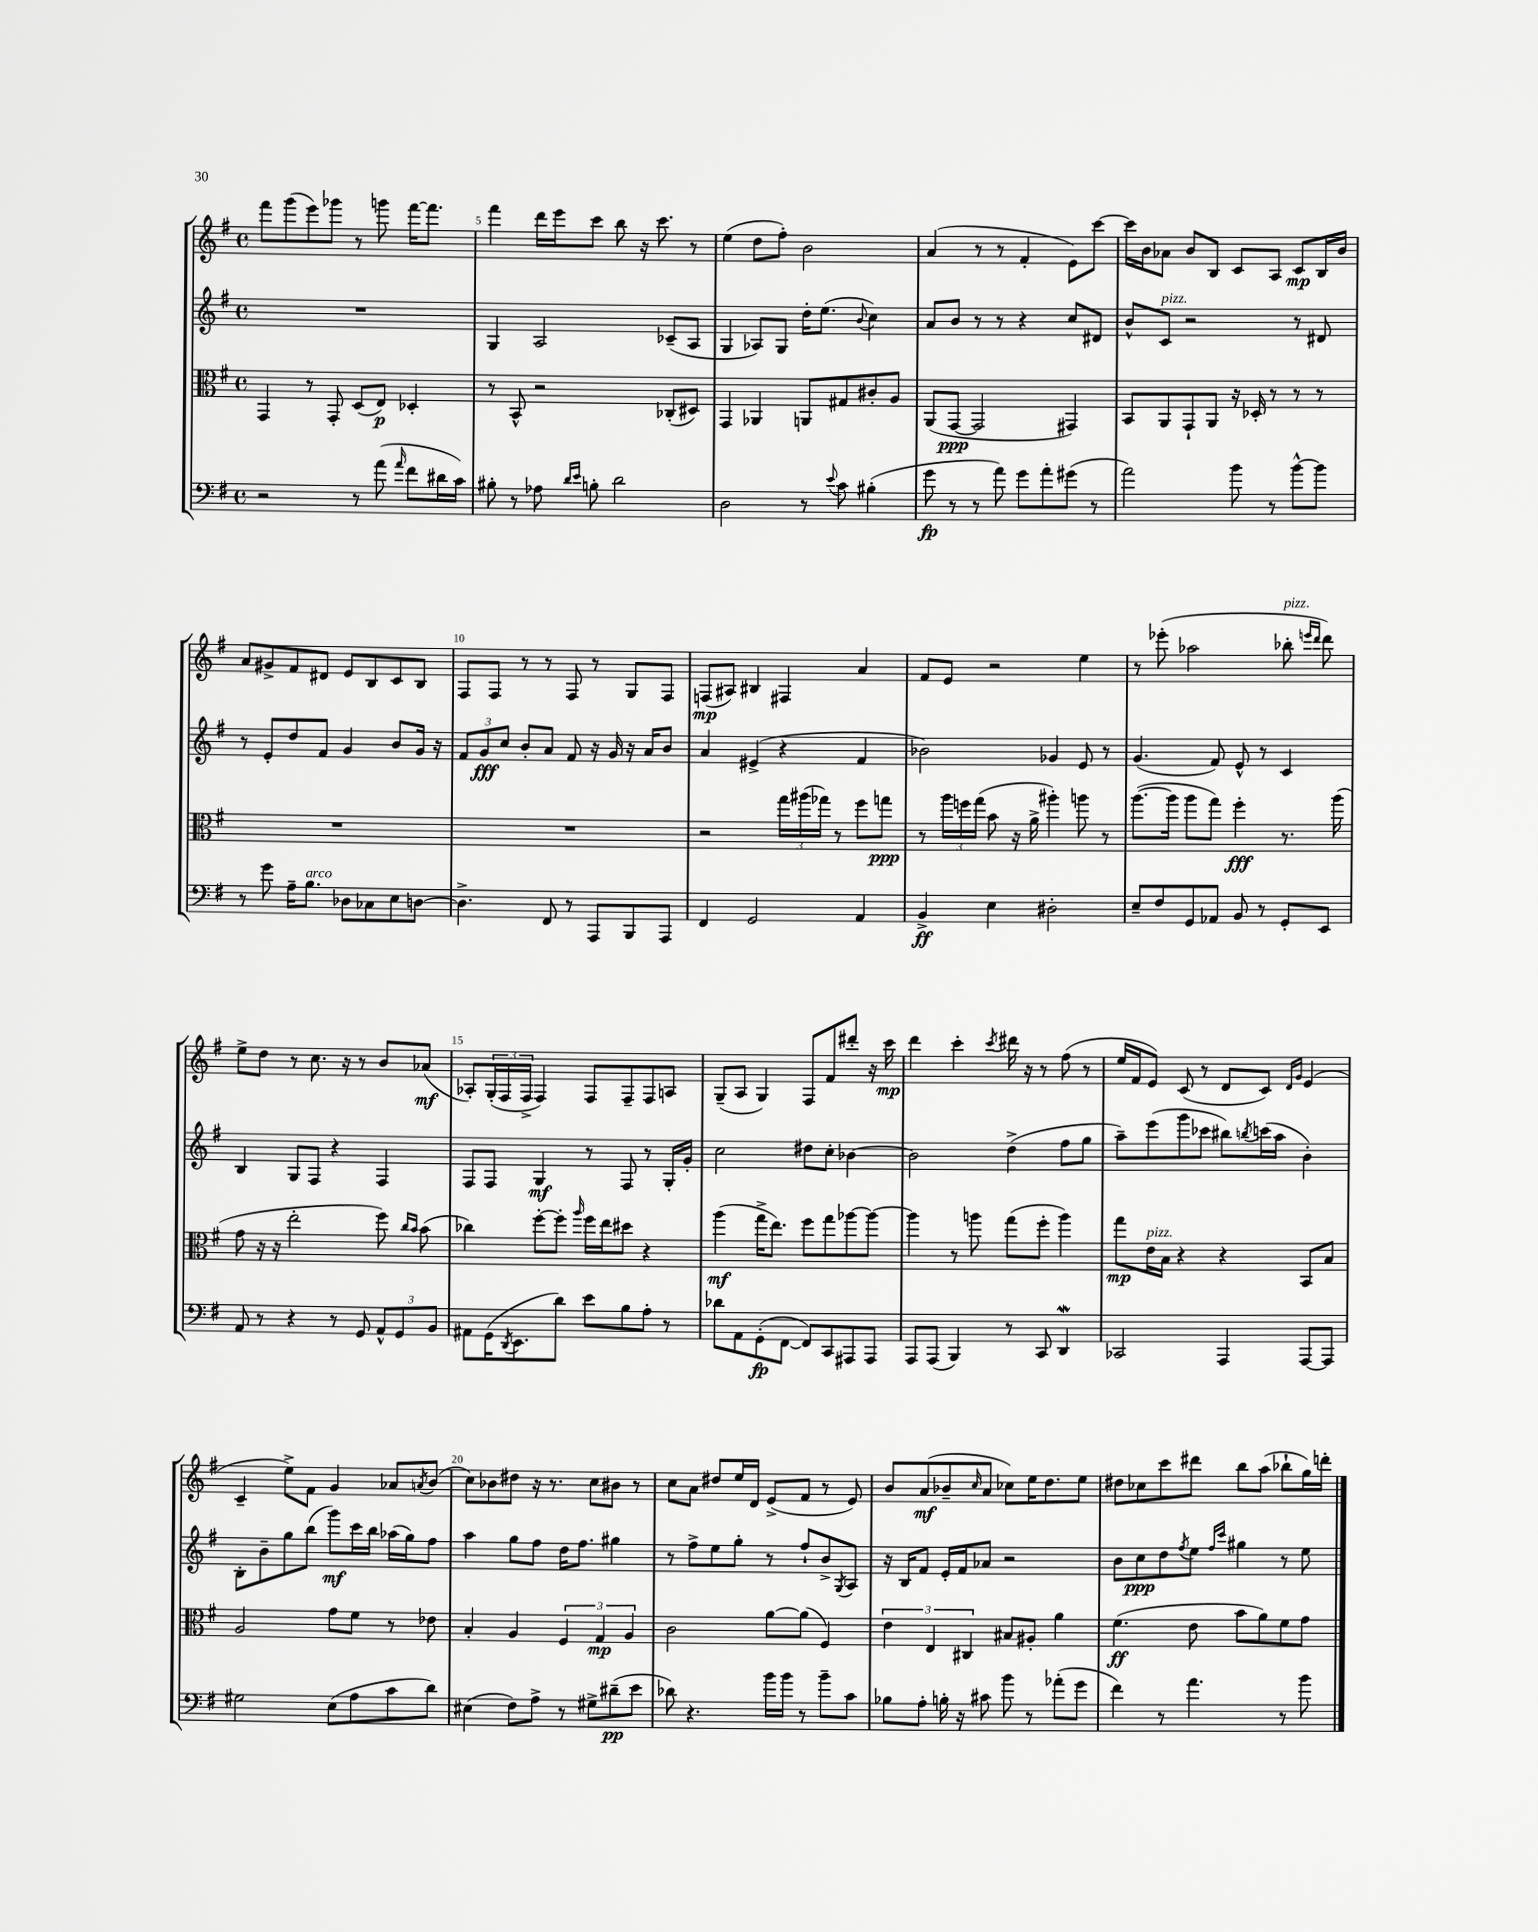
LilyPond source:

<<
\new StaffGroup <<
\new Staff = "s0" {
    \clef treble \key g \major \defaultTimeSignature \time 4/4
    fis'''8 g'''8( e'''8) ges'''8 r8 g'''8 fis'''16~ fis'''8. |
    fis'''4 d'''16 e'''16 c'''8 b''8 r16 c'''8. r8 |
    e''4( d''8 fis''8-.) b'2 |
    a'4( r8 r8 fis'4-. e'8) c'''8~ |
    c'''16 b'16 aes'8 b'8 b8 c'8 a8 c'8\mp b16 b'16 |
    a'8 gis'8-> fis'8 dis'8 e'8 b8 c'8 b8 |
    fis8 fis8 r8 r8 fis8 r8 g8 fis8 |
    f8\mp( ais8) bis4 fis4 a'4 |
    fis'8 e'8 r2 e''4 |
    r8 ees'''8-.( aes''2 bes''8-.^\markup { \italic "pizz." } \grace { e'''16 d'''16 } d'''8) |
    e''8-> d''8 r8 c''8. r16 r8 b'8 aes'8\mf( |
    aes8-.) \tuplet 3/2 { g16-.( fis16 fis16-> } fis4) fis8 fis8-- fis8 a8 |
    g8--( a8 g4) fis8 fis'8 dis'''8-. r16 c'''16\mp |
    d'''4 c'''4-. \acciaccatura { c'''8 } dis'''16 r16 r8 fis''8( r8 |
    e''16 fis'16 e'8) c'8( r8 d'8 c'8) \grace { d'16 g'16 } e'4( |
    c'4-- e''8->) fis'8 g'4 aes'8 \acciaccatura { a'8 } b'8( |
    c''8) bes'8 dis''8 r16 r8. c''8 bis'8 r8 |
    c''8 a'8 dis''8 e''16 d'16 e'8->( fis'8 r8 e'8) |
    b'8 a'8\mf( bes'8-- \grace { c''16 } a'8 ces''8) e''16 d''8. e''8 |
    dis''8 ces''8 c'''8 dis'''8 b''8 a''8( bes''8-! g''16) d'''16-. \bar "|." |
}
\new Staff = "s1" {
    \clef treble \key g \major \defaultTimeSignature \time 4/4
    R1 |
    g4 a2 ces'8--( a8 |
    g4 aes8) g8 d''16-. e''8.( \appoggiatura { b'8 } c''4) |
    a'8 b'8 r8 r8 r4 c''8 dis'8 |
    b'8-^ c'8^\markup { \italic "pizz." } r2 r8 dis'8 |
    r8 e'8-. d''8 fis'8 g'4 b'8 g'16 r16 |
    \tuplet 3/2 { fis'8 g'8\fff c''8 } b'8-. a'8 fis'8 r16 g'16 r16 a'16 b'8 |
    a'4 eis'4->( r4 fis'4 |
    bes'2) ges'4 e'8 r8 |
    g'4.( fis'8) e'8-^ r8 c'4 |
    b4 g8 fis8 r4 fis4 |
    fis8 fis8 g4\mf r8 fis8 r8 g16-. g'16-. |
    c''2 dis''8 c''8-. bes'4~ |
    bes'2 d''4->( fis''8 g''8 |
    a''8--) e'''8( g'''8 ces'''8 bis''8) \acciaccatura { b''8 } c'''16( a''16 b'4-.) |
    b8-. b'8-- g''8 b''8( g'''8\mf) c'''16 b''16 aes''16( g''16) fis''8 |
    a''4 g''8 fis''8 d''16 fis''8. gis''4 |
    r8 fis''8-> e''8 g''8-. r8 fis''8-! b'8-> \acciaccatura { g8 } a8 |
    r16 b16 fis'8 e'16-. fis'16 aes'8 r2 |
    b'8 c''8\ppp d''8 \acciaccatura { fis''8 } e''8 \grace { fis''16 c'''16 } gis''4 r8 e''8 \bar "|." |
}
\new Staff = "s2" {
    \clef alto \key g \major \defaultTimeSignature \time 4/4
    g,4 r8 g,8-. d8( e8\p) des4-. |
    r8 b,8-^ r2 ces8-.( dis8) |
    g,4 aes,4 a,8 gis8 cis'8-. a8 |
    a,8( g,8~\ppp g,2 gis,4) |
    b,8 a,8 g,8-! a,8 r16 des16-. r8 r8 r8 |
    R1 |
    R1 |
    r2 \tuplet 3/2 { g''16 ais''16( ges''16) } r8 fis''8 g''8\ppp |
    r8 \tuplet 3/2 { a''16 f''16 g''16( } b'8 r16 a'16-> ais''4-.) a''8 r8 |
    a''8.~( a''16 a''8 g''8) fis''4-.\fff r8. a''16( |
    g'8 r16 r16 e''2-. fis''8) \grace { c''16 b'16 } b'8( |
    ces''4) fis''8~-. fis''8-. \grace { a''16 } fis''16 e''16 dis''8 r4 |
    a''4\mf( g''16-> e''8.) fis''8 g''8 aes''8~ aes''8~ |
    aes''4 r8 a''8 g''8( fis''8-. a''4) |
    g''8\mp e'16^\markup { \italic "pizz." } b16 r4 r4 b,8 b8 |
    a2 g'8 fis'8 r8 ees'8 |
    b4-. a4 \tuplet 3/2 { fis4 g4\mp a4 } |
    c'2 a'8~ a'8( fis4) |
    \tuplet 3/2 { e'4 e4 cis4 } bis8 ais8-. a'4 |
    fis'4.\ff( e'8 b'8 a'8) fis'8 g'8 \bar "|." |
}
\new Staff = "s3" {
    \clef bass \key g \major \defaultTimeSignature \time 4/4
    r2 r8 a'8( \grace { a'16 } fis'8 dis'16 c'16) |
    bis8-. r8 aes8 \grace { d'16 e'16 } b8-. d'2 |
    d2 r8 \appoggiatura { e'8 } c'8 bis4-.( |
    g'8\fp r8 r8 a'8) g'8 a'8-. gis'8( r8 |
    a'2) b'8 r8 b'8~-^ b'8 |
    r8 g'8 a16-- b8.^\markup { \italic "arco" } des8 ces8 e8 d8~ |
    d4.-> fis,8 r8 a,,8 b,,8 a,,8 |
    fis,4 g,2 a,4 |
    b,4->\ff e4 dis2-. |
    e8-- fis8 g,8 aes,8 b,8 r8 g,8-. e,8 |
    a,8 r8 r4 r8 g,8 \tuplet 3/2 { a,8-^ g,8 b,8 } |
    ais,8 g,16( \acciaccatura { d,8 } e,8. d'8) e'8 b8 a8-. r8 |
    des'8 a,8 g,8-.\fp( fis,8~ fis,8) c,8 ais,,8 ais,,8 |
    a,,8 a,,8( b,,4) r8 c,8 d,4\mordent |
    ces,2 a,,4 a,,8~ a,,8 |
    gis2 e8( a8 c'8 d'8) |
    eis4( fis8) a8-> r8 gis8-> dis'8--\pp( e'8 |
    des'8) r4. b'16 b'16 r8 b'8-- c'8 |
    bes8 a8-. b16-. r16 cis'8 b'8 r8 aes'8-.( g'8 |
    fis'4) r8 a'4. r8 b'8 \bar "|." |
}
>>
>>
\layout { \context { \Score currentBarNumber = #4 \override BarNumber.break-visibility = ##(#f #t #t) barNumberVisibility = #(every-nth-bar-number-visible 5) } }
